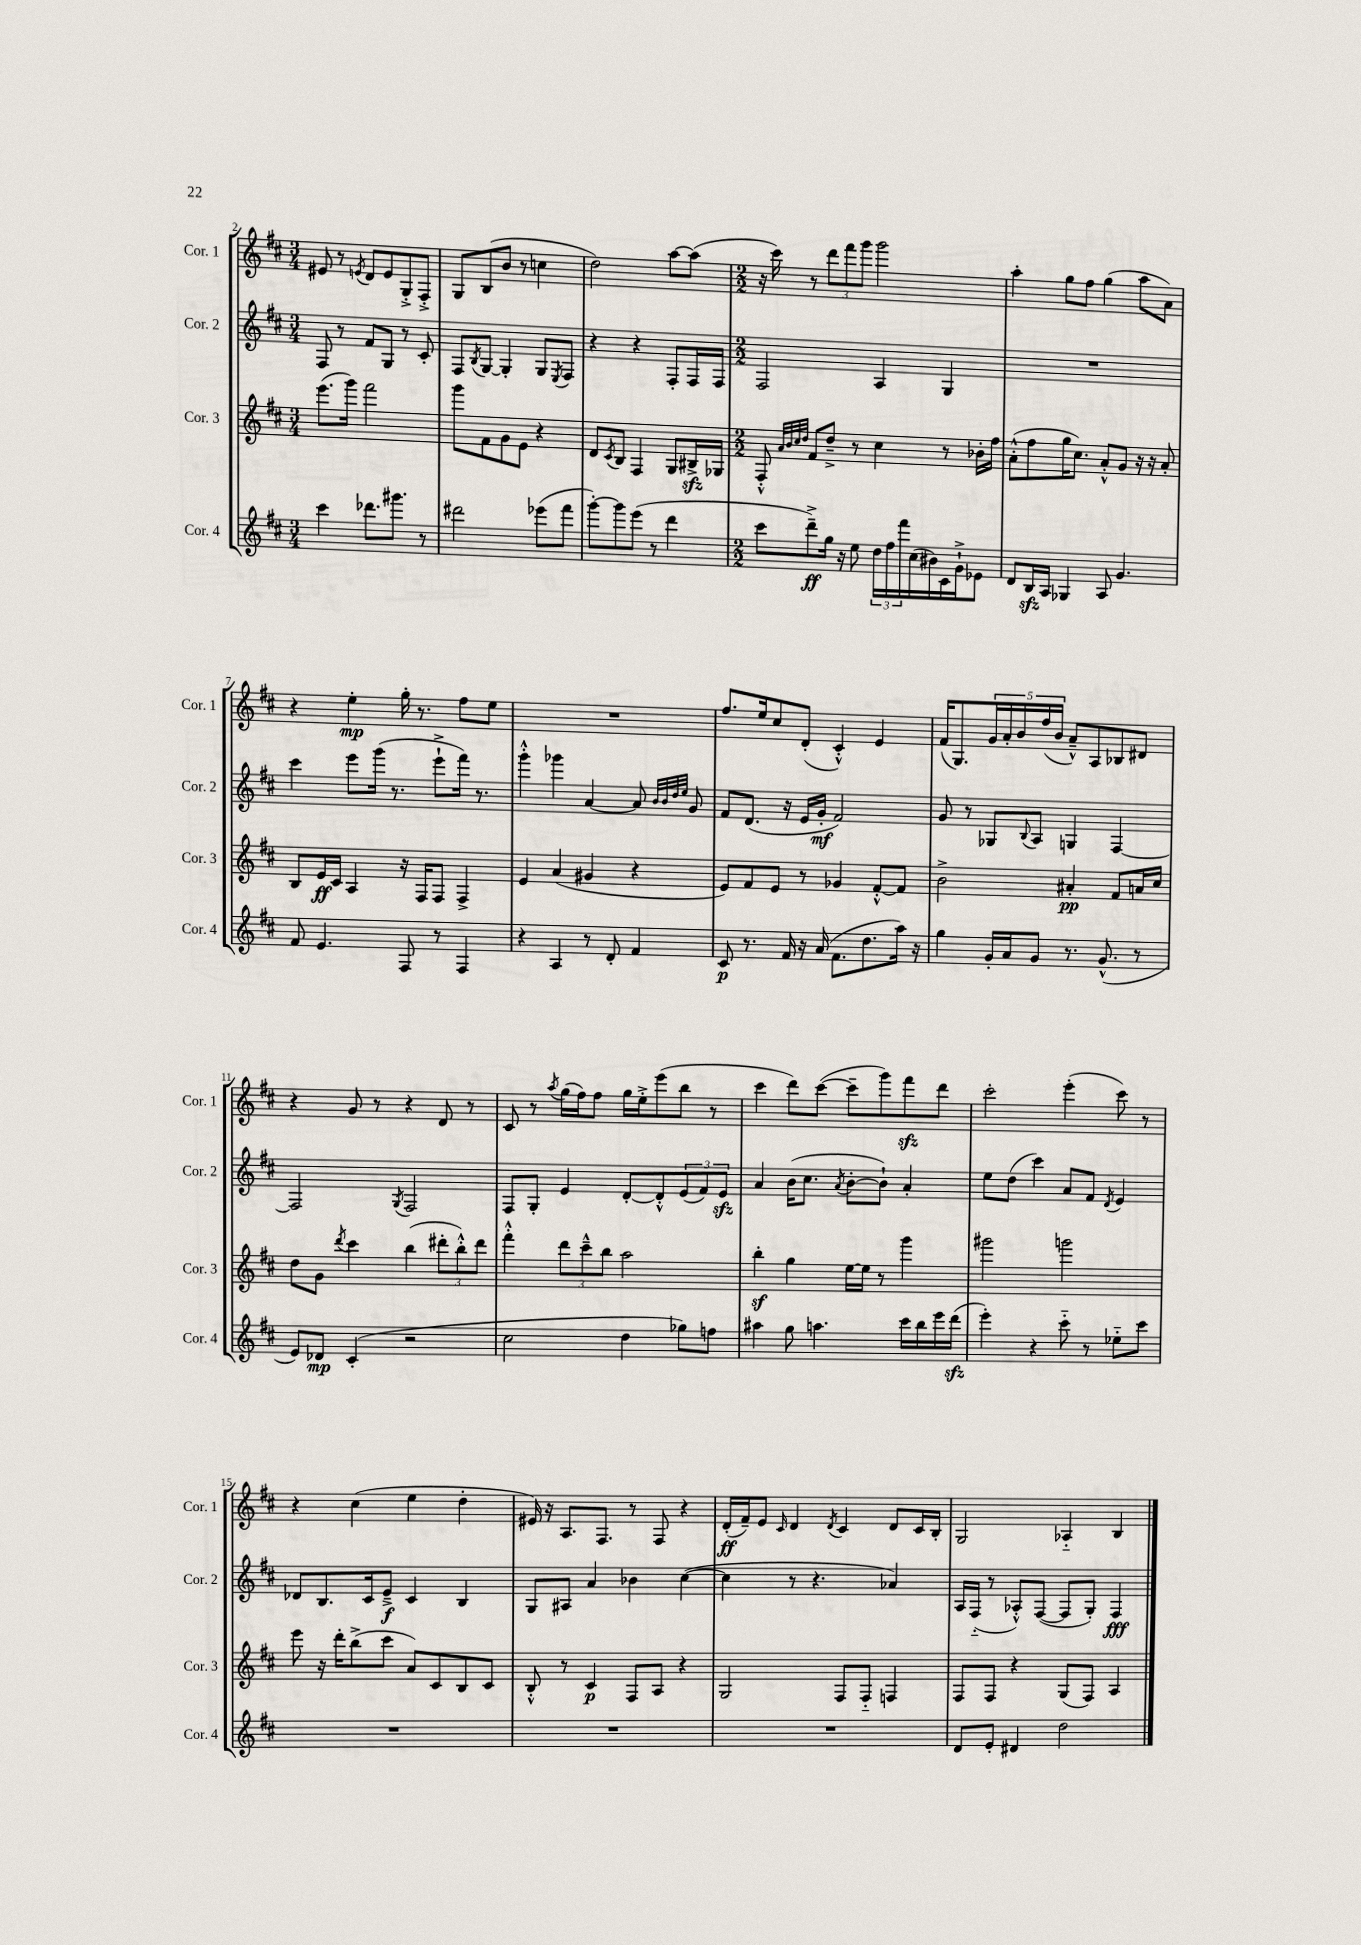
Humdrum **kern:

**kern	**dynam	**kern	**dynam	**kern	**dynam	**kern	**dynam
*part4	*part4	*part3	*part3	*part2	*part2	*part1	*part1
*staff4	*staff4	*staff3	*staff3	*staff2	*staff2	*staff1	*staff1
*I"Cor. 4	*	*I"Cor. 3	*	*I"Cor. 2	*	*I"Cor. 1	*
*I'Cor. 4	*	*I'Cor. 3	*	*I'Cor. 2	*	*I'Cor. 1	*
*clefG2	*	*clefG2	*	*clefG2	*	*clefG2	*
*k[f#c#]	*	*k[f#c#]	*	*k[f#c#]	*	*k[f#c#]	*
*M3/4	*	*M3/4	*	*M3/4	*	*M3/4	*
=2	=2	=2	=2	=2	=2	=2	=2
4ccc#\	.	(8.eee\L	.	8F#/	.	8e#X/	.
.	.	.	.	8r	.	8r	.
.	.	16ggg\Jk)	.	.	.	.	.
.	.	.	.	.	.	8qen/	.
8.ddd-X\L	.	2fff#\	.	8f#/L	.	8d/L	.
.	.	.	.	8G/J	.	8e/	.
8.ggg#X\J	.	.	.	.	.	.	.
.	.	.	.	8r	.	8G'^/	.
8r	.	.	.	8c#'/	.	8F#'^/J	.
=3	=3	=3	=3	=3	=3	=3	=3
2ddd#X\	.	8ggg\L	.	8F#/L	.	8G/L	.
.	.	.	.	8qB/	.	.	.
.	.	8f#\	.	[8G/J	.	(8B/	.
.	.	8g\	.	4G'/]	.	8b/J	.
.	.	8e\J	.	.	.	8r	.
(8eee-X\L	.	4r	.	8G/L	.	4ccn\	.
.	.	.	.	8qE/	.	.	.
8fff#\J	.	.	.	8F#/J	.	.	.
=4	=4	=4	=4	=4	=4	=4	=4
[8ggg'\L)	.	8d/L	.	4r	.	2dd\)	.
.	.	8qc#/	.	.	.	.	.
8ggg\]	.	8B/J	.	.	.	.	.
(8eee\J	.	4F#/	.	4r	.	.	.
8r	.	.	.	.	.	.	.
4ddd\	.	8G/L	.	8F#'/L	.	[8aa\L	.
.	.	16B#Xzz^/L	.	16F#/L	.	(8aa\J]	.
.	.	16G-X/JJ	.	16F#/JJ	.	.	.
=5	=5	=5	=5	=5	=5	=5	=5
*M2/2	*	*M2/2	*	*M2/2	*	*M2/2	*
8ccc#\L	.	8F#'^^/	.	2F#/	.	16r	.
.	.	.	.	.	.	16ccc#\)	.
.	.	32qqa/LLL	.	.	.	.	.
.	.	32qqb/	.	.	.	.	.
.	.	32qqcc#/	.	.	.	.	.
.	.	32qqdd/JJJ	.	.	.	.	.
8ddd~^\)	ff	8f#/L	.	.	.	8r	.
16gg\Jk	.	8dd~^/J	.	.	.	12ddd\L	.
16r	.	.	.	.	.	.	.
.	.	.	.	.	.	12fff#\	.
8ee\	.	8r	.	.	.	.	.
.	.	.	.	.	.	12ggg\J	.
24dd\LL	.	4cc#\	.	4A/	.	2ggg\	.
24ff#\	.	.	.	.	.	.	.
24fff#\	.	.	.	.	.	.	.
(16cc#\	.	.	.	.	.	.	.
16b#X\)	.	.	.	.	.	.	.
16c#\	.	8r	.	4G/	.	.	.
16g`^\J	.	.	.	.	.	.	.
8e-X\J	.	16b-X'\LL	.	.	.	.	.
.	.	16ff#\JJ	.	.	.	.	.
=6	=6	=6	=6	=6	=6	=6	=6
8d/L	.	(8a'^^\L	.	1r	.	4aa'\	.
16Bzz/L	.	8ff#\	.	.	.	.	.
16A/JJ	.	.	.	.	.	.	.
4G-X/	.	16gg\K	.	.	.	8gg\L	.
.	.	8.cc#\J)	.	.	.	.	.
.	.	.	.	.	.	8ff#\J	.
8A/	.	8a'^^/L	.	.	.	(4gg\	.
4.g/	.	8g/J	.	.	.	.	.
.	.	16r	.	.	.	8aa\L	.
.	.	16r	.	.	.	.	.
.	.	8a'/	.	.	.	8a\J)	.
!!LO:LB:g=z
=7	=7	=7	=7	=7	=7	=7	=7
8f#/	.	8B/L	.	4ccc#\	.	4r	.
4.e/	.	16e/L	ff	.	.	.	.
.	.	16c#/JJ	.	.	.	.	.
.	.	4A/	.	8eee\L	.	4ee'\	mp
.	.	.	.	(16ggg\Jk	.	.	.
.	.	.	.	8.r	.	.	.
8F#/	.	16r	.	.	.	16gg'\	.
.	.	16F#/KL	.	.	.	8.r	.
8r	.	8F#/J	.	8eee`^\L	.	.	.
4F#/	.	4F#^/	.	16fff#\Jk)	.	8ff#\L	.
.	.	.	.	8.r	.	.	.
.	.	.	.	.	.	8ee\J	.
=8	=8	=8	=8	=8	=8	=8	=8
4r	.	4e/	.	4ggg'^^\	.	1r	.
4A/	.	(4a/	.	4ggg-X\	.	.	.
8r	.	4g#X/	.	[4a/	.	.	.
8d'/	.	.	.	.	.	.	.
4f#/	.	4r	.	8a/]	.	.	.
.	.	.	.	32qqb/LLL	.	.	.
.	.	.	.	32qqb/	.	.	.
.	.	.	.	32qqdd/	.	.	.
.	.	.	.	32qqee/JJJ	.	.	.
.	.	.	.	8g/	.	.	.
=9	=9	=9	=9	=9	=9	=9	=9
8c#/	p	8e/L)	.	8f#/L	.	8.ff#/L	.
8.r	.	8f#/	.	(8.d/J	.	.	.
.	.	.	.	.	.	16ee/k	.
.	.	8e/J	.	.	.	8cc#/	.
16f#/	.	.	.	16r	.	.	.
16r	.	8r	.	16e/LL	.	(8d'/J	.
(16a/	.	.	.	16g'/JJ	mf	.	.
8.f#\L	.	4g-X/	.	2f#/)	.	4c#'^^/)	.
8.dd\	.	.	.	.	.	.	.
.	.	[8f#'^^/L	.	.	.	4e/	.
16aa\Jk)	.	8f#/J]	.	.	.	.	.
16r	.	.	.	.	.	.	.
=10	=10	=10	=10	=10	=10	=10	=10
4gg\	.	2b^\	.	8g/	.	(16f#/KL	.
.	.	.	.	.	.	8.G/)	.
.	.	.	.	8r	.	.	.
16g'/LL	.	.	.	8G-X/L	.	20g/L	.
.	.	.	.	.	.	20a'/	.
16a/J	.	.	.	.	.	.	.
.	.	.	.	.	.	20b/	.
.	.	.	.	8qqB/	.	.	.
8g/J	.	.	.	8A/J	.	.	.
.	.	.	.	.	.	(20ff#/	.
.	.	.	.	.	.	20b/JJ	.
8.r	.	4a#X'/	pp	4Gn/	.	8a~^^/L)	.
.	.	.	.	.	.	8A/	.
(8.g^^/	.	.	.	.	.	.	.
.	.	8f#/L	.	[4F#/	.	8B-X/	.
8r	.	16an/L	.	.	.	8d#X/J	.
.	.	16cc#/JJ	.	.	.	.	.
!!LO:LB:g=z
=11	=11	=11	=11	=11	=11	=11	=11
8e/L)	.	8dd\L	.	2F#/]	.	4r	.
8d-X/J	mp	8g\J	.	.	.	.	.
.	.	8qddd/	.	.	.	.	.
(4c#'/	.	4ccc#\	.	.	.	8g/	.
.	.	.	.	.	.	8r	.
.	.	.	.	8qG/	.	.	.
2r	.	(4bb\	.	2F#/	.	4r	.
.	.	12ddd#X'\L	.	.	.	8d/	.
.	.	12bb'^^\)	.	.	.	.	.
.	.	.	.	.	.	8r	.
.	.	12ddd#\J	.	.	.	.	.
=12	=12	=12	=12	=12	=12	=12	=12
2cc#\	.	4fff#'^^\	.	8F#/L	.	8c#/	.
.	.	.	.	8G'/J	.	8r	.
.	.	.	.	.	.	8qaa/	.
.	.	12ddd\L	.	4e/	.	(16gg\LL	.
.	.	.	.	.	.	16ff#\J)	.
.	.	12ccc#~^^\	.	.	.	.	.
.	.	.	.	.	.	8ff#\J	.
.	.	12bb\J	.	.	.	.	.
4dd\	.	2aa\	.	[8d'/L	.	16gg\LL	.
.	.	.	.	.	.	16ee'^\J	.
.	.	.	.	8d'^^/]	.	(8eee\	.
8gg-X\L)	.	.	.	(12e/	.	8bb\J	.
.	.	.	.	12f#/)	.	.	.
8ffn\J	.	.	.	.	.	8r	.
.	.	.	.	12ezz/J	.	.	.
=13	=13	=13	=13	=13	=13	=13	=13
4aa#X\	.	4bbz'\	.	4a/	.	4ccc#\	.
8gg\	.	4gg\	.	(16b\KL	.	8ddd\L)	.
.	.	.	.	8.cc#\J	.	.	.
4.aan\	.	.	.	.	.	([8ccc#\J	.
.	.	.	.	8qa/	.	.	.
.	.	[16ee\LL	.	[8b'\L	.	8ccc#~\L]	.
.	.	16ee\JJ]	.	.	.	.	.
.	.	8r	.	8b`\J])	.	8ggg\)	.
16ccc#\LL	.	4ggg\	.	4a'/	.	8fff#zz\	.
16bb\	.	.	.	.	.	.	.
16eee\	.	.	.	.	.	8ddd\J	.
(16dddzz\JJ	.	.	.	.	.	.	.
=14	=14	=14	=14	=14	=14	=14	=14
4eee'\)	.	2ggg#X\	.	8ee\L	.	2ccc#'\	.
.	.	.	.	(8dd\J	.	.	.
4r	.	.	.	4ccc#\)	.	.	.
8ccc#\	.	2gggn\	.	8a/L	.	(4eee'\	.
8r	.	.	.	8f#/J	.	.	.
.	.	.	.	8qd/	.	.	.
8ee-X\L	.	.	.	4e/	.	8ccc#\)	.
8ccc#\J	.	.	.	.	.	8r	.
!!LO:LB:g=z
=15	=15	=15	=15	=15	=15	=15	=15
1r	.	8eee\	.	8d-X/L	.	4r	.
.	.	16r	.	8.B/	.	.	.
.	.	16ddd'\KL	.	.	.	.	.
.	.	(8bb^\	.	.	.	(4cc#\	.
.	.	.	.	16c#/k	.	.	.
.	.	8ccc#\J	.	8e~^/J	f	.	.
.	.	8a/L)	.	4c#/	.	4ee\	.
.	.	8c#/	.	.	.	.	.
.	.	8B/	.	4B/	.	4dd'\	.
.	.	8c#/J	.	.	.	.	.
=16	=16	=16	=16	=16	=16	=16	=16
1r	.	8B'^^/	.	8G/L	.	16e#X/)	.
.	.	.	.	.	.	16r	.
.	.	8r	.	8A#X/J	.	8.A/L	.
.	.	4c#/	p	4a/	.	.	.
.	.	.	.	.	.	8.F#/J	.
.	.	8F#/L	.	4b-X\	.	8r	.
.	.	8A/J	.	.	.	8F#/	.
.	.	4r	.	([4cc#\	.	4r	.
=17	=17	=17	=17	=17	=17	=17	=17
1r	.	2G/	.	4cc#\]	.	(16d'/LL	ff
.	.	.	.	.	.	16f#~/J)	.
.	.	.	.	.	.	8e/J	.
.	.	.	.	.	.	16qqc#/	.
.	.	.	.	8r	.	4d/	.
.	.	.	.	4.r	.	.	.
.	.	.	.	.	.	8qd/	.
.	.	8F#/L	.	.	.	4c#/	.
.	.	8F#/J	.	.	.	.	.
.	.	4Fn/	.	4a-X/)	.	8d/L	.
.	.	.	.	.	.	16c#/L	.
.	.	.	.	.	.	16B'/JJ	.
=18	=18	=18	=18	=18	=18	=18	=18
8d/L	.	8F#/L	.	16A/LL	.	2G/	.
.	.	.	.	(16F#/JJ	.	.	.
8e'/J	.	8F#/J	.	8r	.	.	.
4d#X/	.	4r	.	8A-X'^^/L)	.	.	.
.	.	.	.	([8F#/J	.	.	.
2dd\	.	(8G/L	.	8F#/L]	.	4A-X/	.
.	.	8F#/J)	.	8G'/J)	.	.	.
.	.	4A/	.	4F#/	fff	4B/	.
==	==	==	==	==	==	==	==
*-	*-	*-	*-	*-	*-	*-	*-
